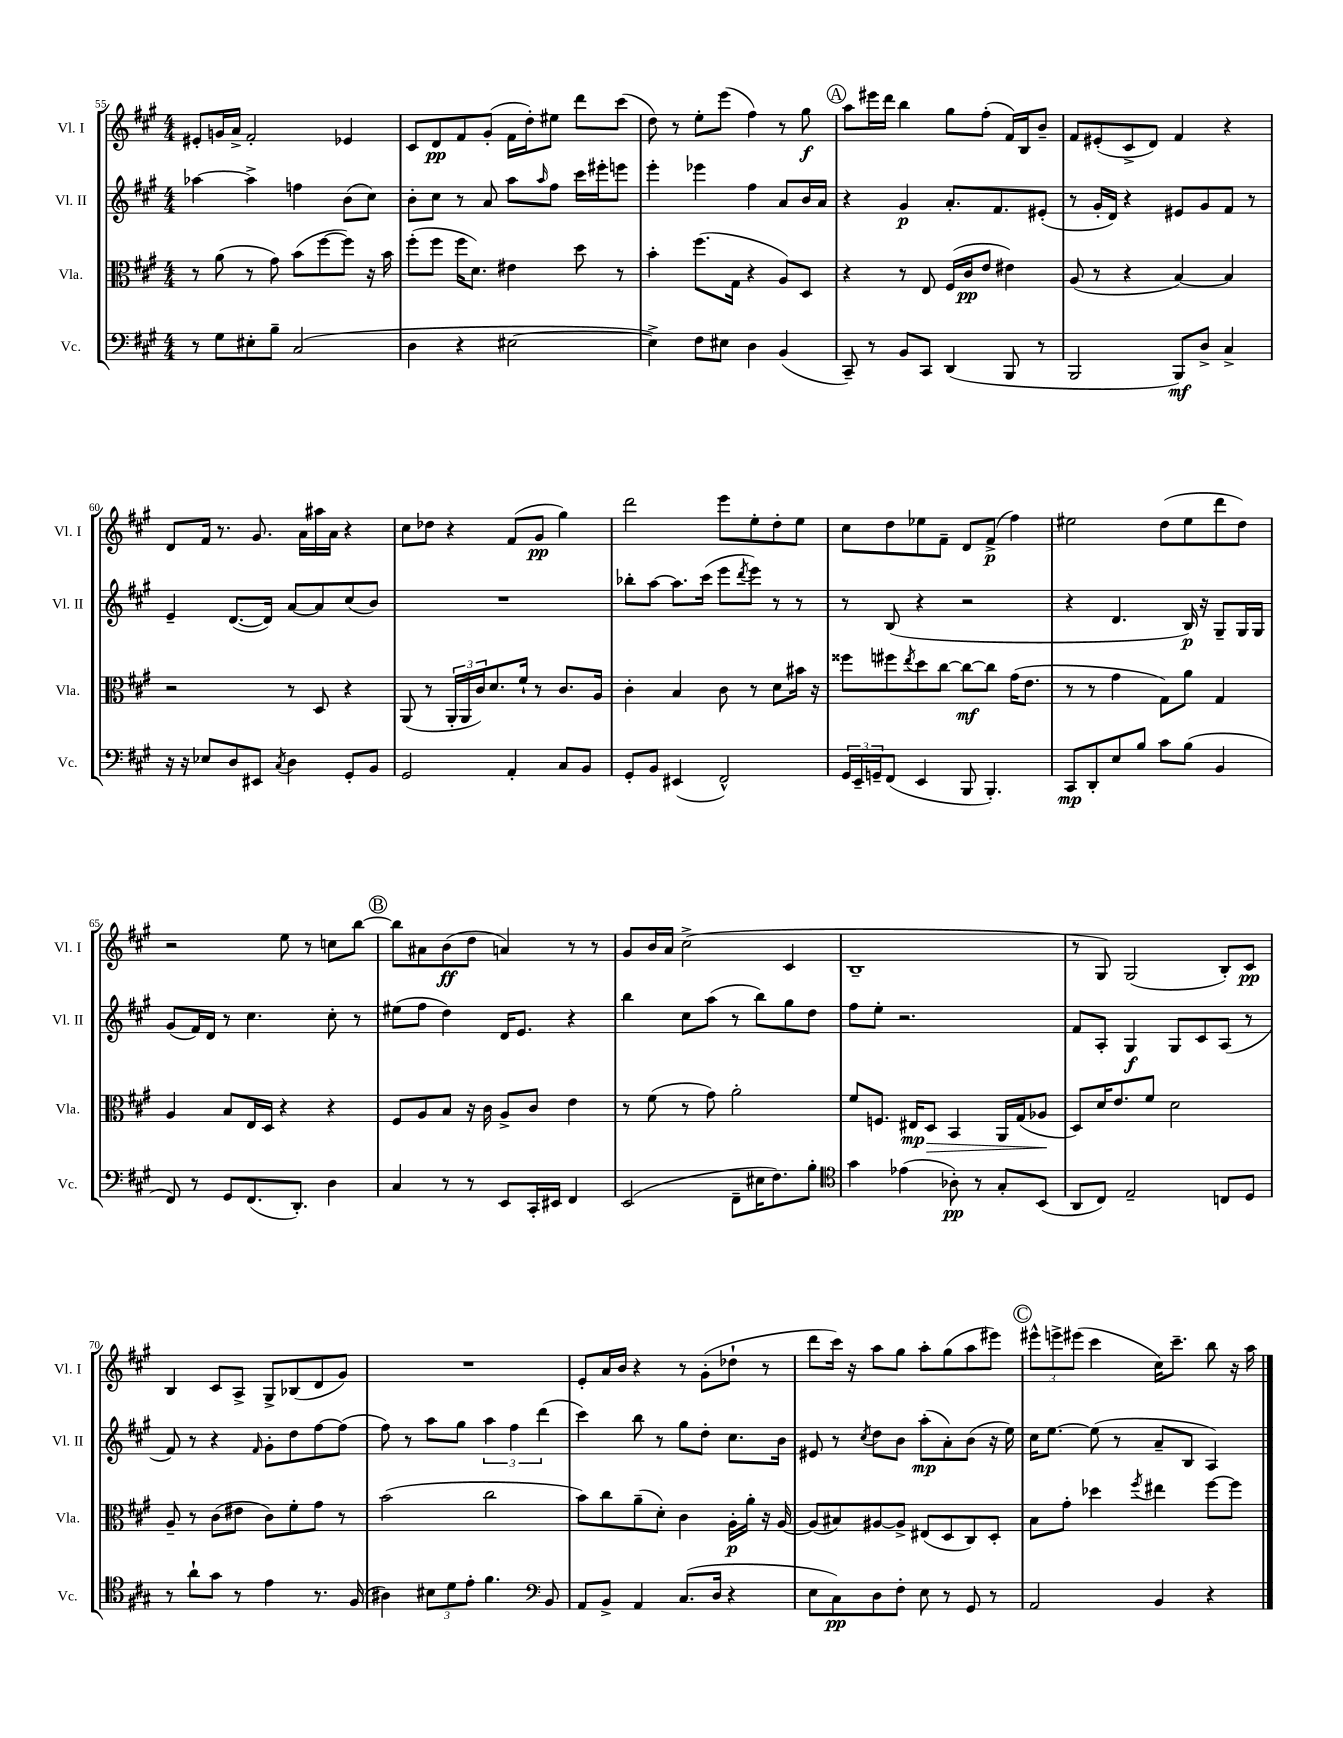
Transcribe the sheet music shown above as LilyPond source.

<<
\new StaffGroup <<
\new Staff = "s0" \with { instrumentName = "Vl. I" shortInstrumentName = "Vl. I" } {
    \clef treble \key a \major \numericTimeSignature \time 4/4
    eis'8-. g'16 a'16-> fis'2-. ees'4 |
    cis'8 d'8\pp fis'8 gis'8-.( fis'16 d''16-.) eis''8 d'''8 cis'''8( |
    d''8) r8 e''8-. e'''8( fis''4) r8 gis''8\f |
    \mark \markup { \circle "A" } a''8 eis'''16 d'''16 b''4 gis''8 fis''8-.( fis'16) b16 b'8-- |
    fis'8 eis'8-.( cis'8-> d'8) fis'4 r4 |
    d'8 fis'16 r8. gis'8. a'16 ais''16 a'16 r4 |
    cis''8 des''8 r4 fis'8( gis'8\pp gis''4) |
    d'''2 e'''8 e''8-. d''8-. e''8 |
    cis''8 d''8 ees''8 fis'8-- d'8 fis'8->\p( fis''4) |
    eis''2 d''8( eis''8 d'''8 d''8) |
    r2 e''8 r8 c''8 b''8~ |
    \mark \markup { \circle "B" } b''8 ais'8 b'8\ff( d''8 a'4) r8 r8 |
    gis'8 b'16 a'16 cis''2->( cis'4 |
    b1-- |
    r8 gis8) gis2( b8-.) cis'8\pp |
    b4 cis'8 a8-> gis8-> bes8( d'8 gis'8) |
    R1 |
    e'8-. a'16 b'16 r4 r8 gis'8-.( des''8-! r8 |
    d'''8 cis'''16) r16 a''8 gis''8 a''8-. gis''8( a''8 eis'''8) |
    \mark \markup { \circle "C" } \tuplet 3/2 { eis'''8-^ e'''8-> eis'''8( } cis'''4 cis''16) cis'''8.-- b''8 r16 a''16 \bar "|." |
}
\new Staff = "s1" \with { instrumentName = "Vl. II" shortInstrumentName = "Vl. II" } {
    \clef treble \key a \major \numericTimeSignature \time 4/4
    aes''4~ aes''4-> f''4 b'8( cis''8) |
    b'8-. cis''8 r8 a'8 a''8 \grace { a''16 } fis''8 cis'''16 eis'''16-. e'''8 |
    e'''4-. ees'''4 fis''4 a'8 b'16 a'16 |
    \mark \markup { \circle "A" } r4 gis'4\p a'8.-. fis'8. eis'8-.( |
    r8 gis'16-. d'16) r4 eis'8 gis'8 fis'8 r8 |
    e'4-- d'8.~( d'16) a'8~ a'8 cis''8( b'8) |
    R1 |
    bes''8-. a''8~ a''8. cis'''16( e'''8 \acciaccatura { d'''8 } e'''8) r8 r8 |
    r8 b8( r4 r2 |
    r4 d'4. b16\p) r16 gis8-- gis16 gis16 |
    gis'8( fis'16) d'16 r8 cis''4. cis''8-. r8 |
    \mark \markup { \circle "B" } eis''8( fis''8 d''4) d'16 e'8. r4 |
    b''4 cis''8 a''8( r8 b''8) gis''8 d''8 |
    fis''8 e''8-. r2. |
    fis'8 a8-. gis4\f gis8 cis'8 a8( r8 |
    fis'8) r8 r4 \grace { fis'16 } gis'8-. d''8 fis''8~ fis''8( |
    fis''8) r8 a''8 gis''8 \tuplet 3/2 { a''4 fis''4 d'''4( } |
    cis'''4) b''8 r8 gis''8 d''8-. cis''8. b'16 |
    eis'8 r8 \acciaccatura { cis''8 } d''8 b'8 a''8-.\mp( a'8-.) b'8( r16 e''16) |
    \mark \markup { \circle "C" } cis''16 e''8.~ e''8( r8 a'8-- b8 a4) \bar "|." |
}
\new Staff = "s2" \with { instrumentName = "Vla." shortInstrumentName = "Vla." } {
    \clef alto \key a \major \numericTimeSignature \time 4/4
    r8 a'8( r8 gis'8) b'8( fis''8~ fis''8) r16 b'16 |
    fis''8-.( fis''8 fis''16 d'8.) eis'4 d''8 r8 |
    b'4-. fis''8.( gis16 r4 a8) d8 |
    \mark \markup { \circle "A" } r4 r8 e8 fis16( cis'16\pp e'8 eis'4) |
    a8( r8 r4 b4~) b4 |
    r2 r8 d8 r4 |
    a,8( r8 \tuplet 3/2 { a,16-. a,16 cis'16) } d'8. fis'16-! r8 cis'8. a16 |
    cis'4-. b4 cis'8 r8 d'8 bis'16 r16 |
    fisis''8 fis''8 \acciaccatura { e''8 } d''8 cis''8~ cis''8~\mf cis''8 gis'16( e'8. |
    r8 r8 gis'4 gis8) a'8 gis4 |
    a4 b8 e16 d16 r4 r4 |
    \mark \markup { \circle "B" } fis8 a8 b8 r16 cis'16 a8-> cis'8 e'4 |
    r8 fis'8( r8 gis'8) a'2-. |
    fis'8 f8. eis16\mp d8\> b,4 a,16 gis16( aes8\! |
    d8) d'16 e'8. fis'8 d'2 |
    a8-- r8 cis'8( eis'8 cis'8) fis'8-. gis'8 r8 |
    b'2( cis''2 |
    b'8) cis''8 a'8--( d'8-.) cis'4 a16-.\p a'16-. r16 a16~ |
    a8( bis8) ais8~ ais8-> eis8( d8 cis8) d8-. |
    \mark \markup { \circle "C" } b8 gis'8-. des''4 \acciaccatura { fis''8 } eis''4 fis''8~ fis''8 \bar "|." |
}
\new Staff = "s3" \with { instrumentName = "Vc." shortInstrumentName = "Vc." } {
    \clef bass \key a \major \numericTimeSignature \time 4/4
    r8 gis8 eis8-. b8-- cis2( |
    d4 r4 eis2~ |
    eis4->) fis8 eis8 d4 b,4( |
    \mark \markup { \circle "A" } cis,8--) r8 b,8 cis,8 d,4( b,,8 r8 |
    b,,2 b,,8\mf) d8-> cis4-> |
    r16 r16 ees8 d8 eis,8 \acciaccatura { cis8 } d4 gis,8-. b,8 |
    gis,2 a,4-. cis8 b,8 |
    gis,8-. b,8 eis,4( fis,2-^) |
    \tuplet 3/2 { gis,16 e,16-- g,16-- } fis,8( e,4 b,,8 b,,4.-.) |
    cis,8\mp d,8-. e8 b8 cis'8 b8( b,4 |
    fis,8) r8 gis,8 fis,8.( d,8.-.) d4 |
    \mark \markup { \circle "B" } cis4 r8 r8 e,8 cis,16-. eis,16 fis,4 |
    e,2( fis,8-- eis16 fis8.) b8-. |
    \clef tenor gis'4 ees'4( aes8-.\pp) r8 gis8-. b,8( |
    a,8 cis8) e2-- c8 d8 |
    r8 a'8-! gis'8 r8 e'4 r8. fis16( |
    ais4) \tuplet 3/2 { bis8 d'8 e'8-. } fis'4. \clef bass b,8 |
    a,8 b,8-> a,4 cis8.( d16 r4 |
    e8 cis8\pp) d8 fis8-. e8 r8 gis,8 r8 |
    \mark \markup { \circle "C" } a,2 b,4 r4 \bar "|." |
}
>>
>>
\layout { \context { \Score currentBarNumber = #55 } }
